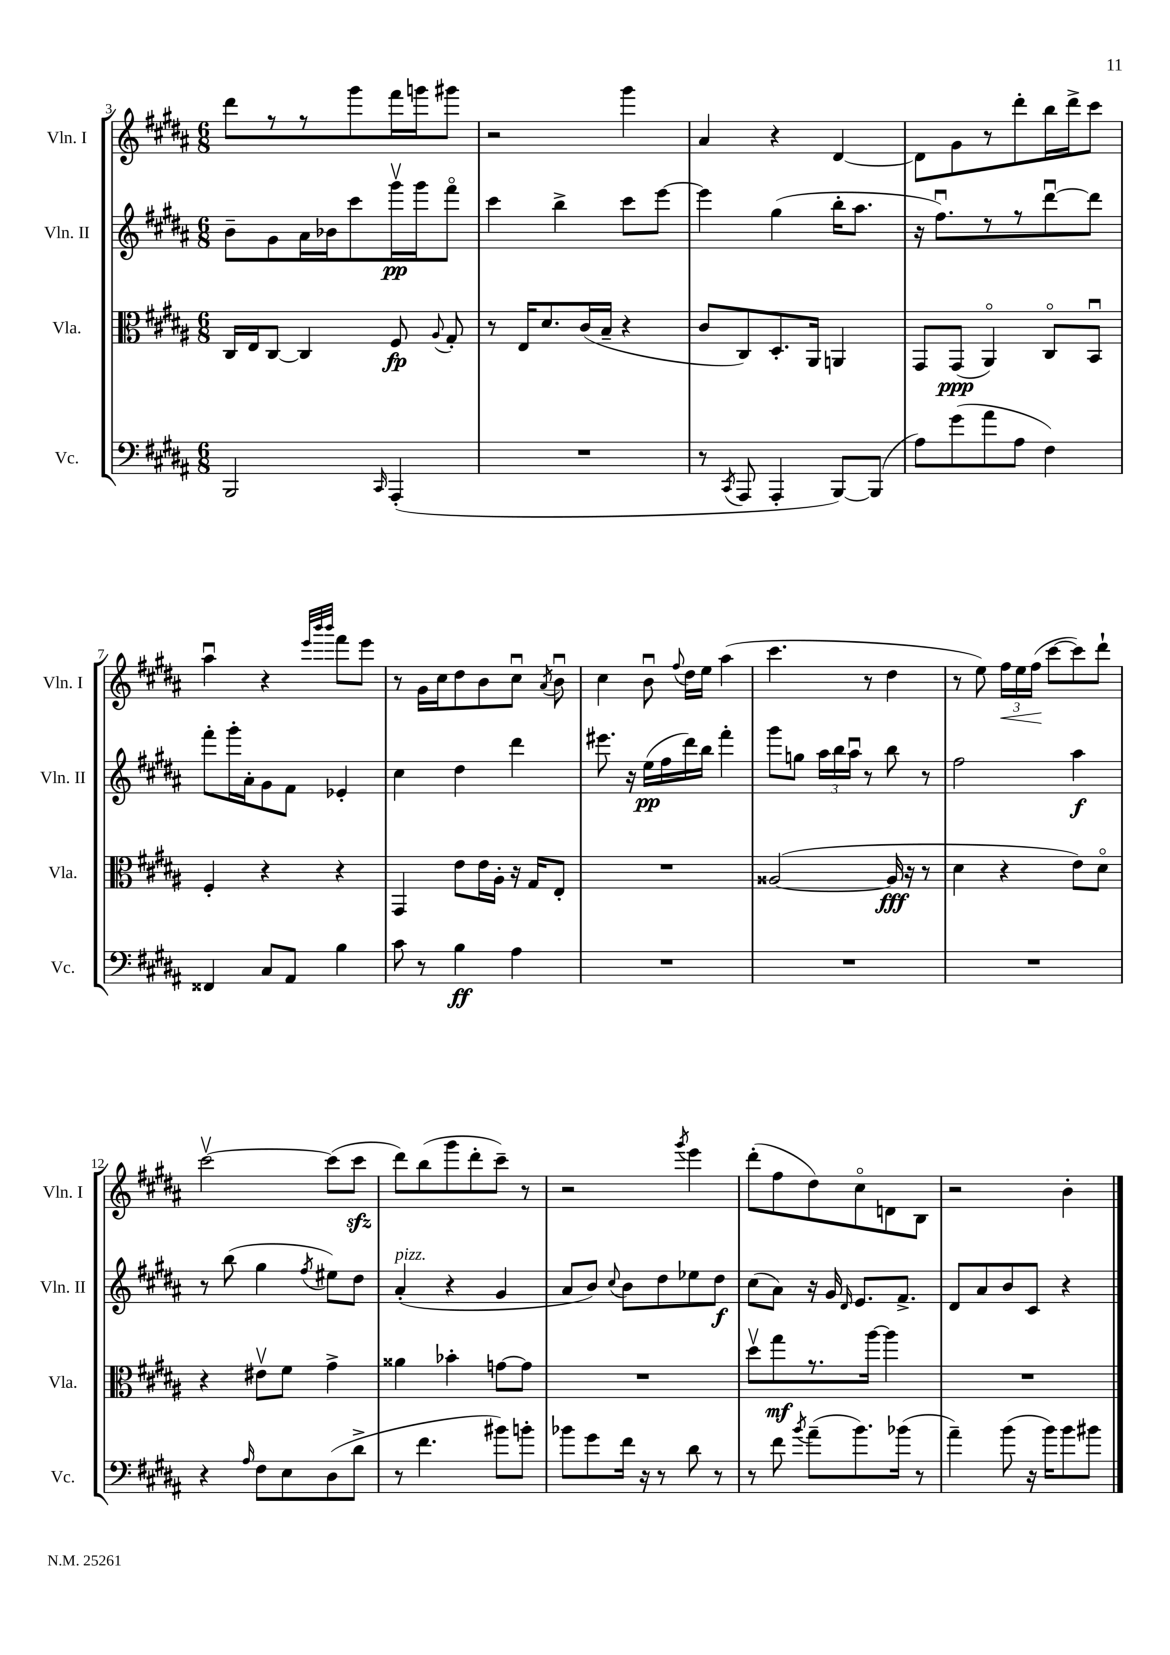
<<
\new StaffGroup <<
\new Staff = "s0" \with { instrumentName = "Vln. I" shortInstrumentName = "Vln. I" } {
    \clef treble \key b \major \numericTimeSignature \time 6/8
    \autoBeamOff dis'''8[ r8 r8 gis'''8 fis'''16 g'''16 gis'''8] |
    r2 gis'''4 |
    ais'4 r4 dis'4~ |
    dis'8[ gis'8 r8 dis'''8-. b''16 dis'''16-> cis'''8] |
    ais''4\downbow r4 \grace { e'''32[ b'''32 b'''32] } fis'''8[ e'''8] |
    r8 gis'16[ cis''16 dis''8 b'8 cis''8]\downbow \acciaccatura { ais'8 } b'8\downbow |
    cis''4 b'8\downbow \appoggiatura { fis''8 } dis''16[ e''16] ais''4( |
    cis'''4. r8 dis''4 |
    r8 e''8) \tuplet 3/2 { fis''16[\< e''16 fis''16]\!( } cis'''8[~ cis'''8) dis'''8]-! |
    cis'''2~\upbow cis'''8[( cis'''8]\sfz |
    dis'''8[) b''8( gis'''8 dis'''8-. cis'''8]--) r8 |
    r2 \acciaccatura { gis'''8 } e'''4 |
    dis'''8[-.( fis''8 dis''8) cis''8\flageolet d'8 b8] |
    r2 b'4-. \bar "|." |
}
\new Staff = "s1" \with { instrumentName = "Vln. II" shortInstrumentName = "Vln. II" } {
    \clef treble \key b \major \numericTimeSignature \time 6/8
    \autoBeamOff b'8[-- gis'8 ais'16 bes'16 cis'''8 gis'''16\upbow\pp gis'''16 fis'''8]\flageolet |
    cis'''4 b''4-> cis'''8[ e'''8]~ |
    e'''4 gis''4( b''16[-. ais''8.] |
    r16 fis''8.[\downbow) r8 r8 dis'''8~\downbow dis'''8] |
    fis'''8[-. gis'''16-. ais'16-. gis'8 fis'8] ees'4-. |
    cis''4 dis''4 dis'''4 |
    eis'''8. r16 e''16[\pp( fis''16 dis'''16) b''16] fis'''4-. |
    gis'''8[ g''8] \tuplet 3/2 { ais''16[ b''16 ais''16]\downbow } r8 b''8 r8 |
    fis''2 ais''4\f |
    r8 b''8( gis''4 \acciaccatura { fis''8 } eis''8[) dis''8] |
    ais'4-.^\markup { \italic "pizz." }( r4 gis'4 |
    ais'8[ b'8]) \appoggiatura { cis''8 } b'8[ dis''8 ees''8 dis''8]\f |
    cis''8[( ais'8]) r16 gis'16 \grace { dis'16 } e'8.[ fis'8.]-> |
    dis'8[ ais'8 b'8 cis'8] r4 \bar "|." |
}
\new Staff = "s2" \with { instrumentName = "Vla." shortInstrumentName = "Vla." } {
    \clef alto \key b \major \numericTimeSignature \time 6/8
    \autoBeamOff cis16[ e16 cis8]~ cis4 fis8\fp \appoggiatura { ais8 } gis8-. |
    r8 e16[ dis'8. cis'16( b16]-- r4 |
    cis'8[ cis8) dis8.-. ais,16] a,4 |
    gis,8[ gis,8]\ppp( ais,4\flageolet) cis8[\flageolet b,8]\downbow |
    fis4-. r4 r4 |
    gis,4 e'8[ e'16 ais16]-. r16 gis16[ e8]-. |
    R2. |
    aisis2~( aisis16\fff r16 r8 |
    dis'4 r4 e'8[) dis'8]\flageolet |
    r4 eis'8[\upbow fis'8] gis'4-> |
    aisis'4 bes'4-. g'8[~ g'8] |
    R2. |
    dis''8[\upbow gis''8\mf r8. ais''16]~ ais''4 |
    R2. \bar "|." |
}
\new Staff = "s3" \with { instrumentName = "Vc." shortInstrumentName = "Vc." } {
    \clef bass \key b \major \numericTimeSignature \time 6/8
    \autoBeamOff b,,2 \grace { cis,16 } ais,,4-.( |
    R2. |
    r8 \acciaccatura { cis,8 } ais,,8 ais,,4-. b,,8[~) b,,8]( |
    ais8[) gis'8( ais'8 ais8] fis4) |
    fisis,4 cis8[ ais,8] b4 |
    cis'8 r8 b4\ff ais4 |
    R2. |
    R2. |
    R2. |
    r4 \grace { ais16 } fis8[ e8 dis8( dis'8]-> |
    r8 fis'4. bis'8[) b'8]-. |
    bes'8[ gis'8 fis'16] r16 r8 dis'8 r8 |
    r8 fis'8 \acciaccatura { b'8 } ais'8[--( b'8.) bes'16]( r8 |
    ais'4--) b'8( r16 b'16[) b'8 bis'8] \bar "|." |
}
>>
>>
\layout { \context { \Score currentBarNumber = #3 } }
